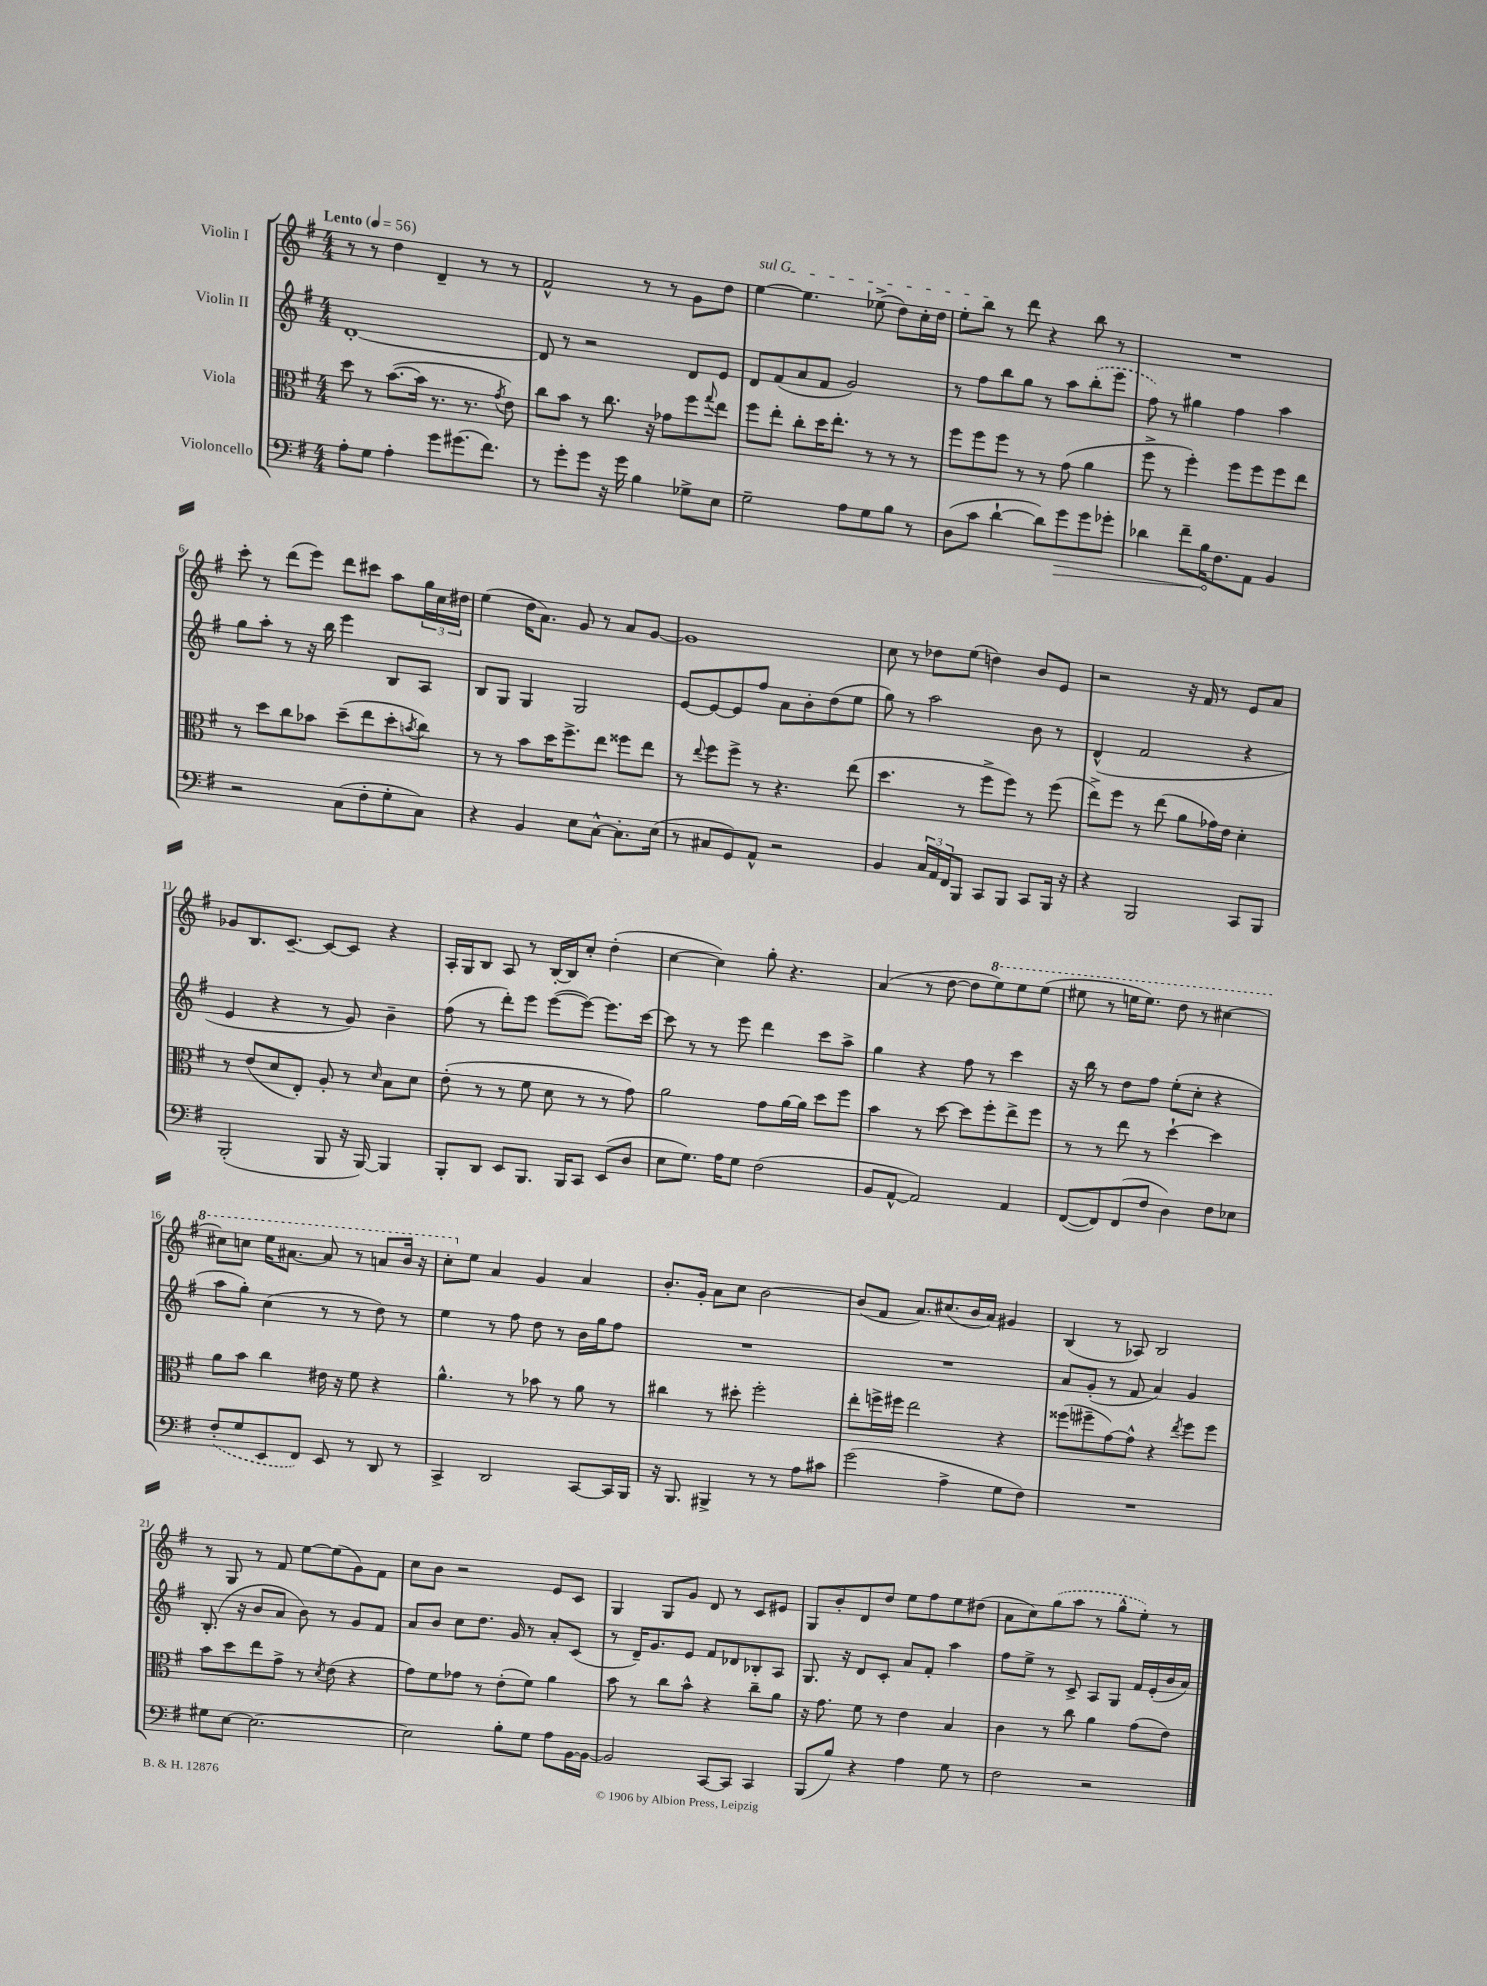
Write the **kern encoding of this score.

**kern	**kern	**kern	**kern
*staff4	*staff3	*staff2	*staff1
*clefF4	*clefC3	*clefG2	*clefG2
*k[f#]	*k[f#]	*k[f#]	*k[f#]
*M4/4	*M4/4	*M4/4	*M4/4
*MM56	*MM56	*MM56	*MM56
8A'	8dd	[1d'	8r
8G	8r	.	8r
4A'	([8.b	.	4dd
.	16b]	.	.
8g	8.r	.	4d~
(8.g#	.	.	.
.	8.r	.	.
.	.	.	8r
8.f#)	.	.	.
.	8qg	.	.
.	8e)	.	8r
=	=	=	=
8r	8cc	8d]	2f#^^
8g'	8b	8r	.
8g	8r	2r	.
16r	8.cc	.	.
16g	.	.	.
4B	.	.	8r
.	16r	.	.
.	8g-	.	8r
8G-^	8ff#	8d	8g
.	8qqgg	.	.
8E	8ee	8e	8dd
=	=	=	=
2G~	8ff#	8d	[4ee
.	8ee'	(8f#	.
.	8cc'	8a	4.ee]
.	16dd	8f#	.
.	8.ee'	.	.
8A	.	2g)	.
8G	8r	.	(8ee-^
8B	8r	.	8dd)
8r	8r	.	16cc'
.	.	.	16dd
=	=	=	=
(8D	8ff#	8r	8ee'
8c	8ff#	8ff#	8bb
[4d`	8ff#	8bb	8r
.	8r	8gg	8ddd
8d])	8r	8r	4r
8g	(8g	8aa	.
8g	4a	(8bb'	8bb
8g-'	.	8eee	8r
=	=	=	=
4d-	8ff#^	8ff#)	1r
.	8r	8r	.
8f#~	4ff#')	4gg#	.
16B	.	.	.
8.F#	.	.	.
.	8ff#	4ff#	.
8AA	8ff#	.	.
4BB	8ff#	4aa	.
.	8ee	.	.
=	=	=	=
2r	8r	8gg	8ccc'
.	8dd	8aa'	8r
.	8cc	8r	(8ddd
.	8b-	16r	8eee)
.	.	16bb	.
(8C	(8dd~	4eee	8ddd
8F#'	8ee	.	8ccc#
8G'	8dd'	8B	8aa
.	8qb	.	.
8C)	8cc)	8A	24gg
.	.	.	24cc
.	.	.	24dd#
=	=	=	=
4r	8r	8B	(4ee
.	8r	8G	.
4BB	8b	4G	16dd
.	.	.	8.a)
.	16dd	.	.
.	8.ff#^	.	.
8E	.	2G	8g
[8C^^	8ee	.	8r
8.C']	8ff##	.	8a
.	8ee	.	[8g
(16E	.	.	.
=	=	=	=
8r	8r	[8e	1g]
.	8qqee	.	.
8C#	8ff#	8e_	.
8GG)	8ff#^	8e]	.
8AA^^	8r	8ff#	.
2r	4.r	8a	.
.	.	8b'	.
.	.	(8dd	.
.	(8ee	8ee	.
=	=	=	=
4BB	4.dd	8gg)	8cc
.	.	8r	8r
24C	.	2aa	8dd-
24AA	.	.	.
24FF#	.	.	.
8BBB	8r	.	(8ee
8CC	8ff#^	.	4dd)
8BBB	8ff#)	.	.
8CC	8r	8b	8b
16BBB	(8ff#	8r	8e
16r	.	.	.
=	=	=	=
4r	8ee^)	(4d^^	2r
.	8ff#	.	.
2BBB	8r	2f#	.
.	(8ee	.	.
.	8a	.	16r
.	.	.	16f#
.	16g-)	.	8r
.	16e	.	.
8CC	4d'	4r	8e
8BBB	.	.	8a
=	=	=	=
(2BBB'	8r	4e	8g-
.	(8e	.	8.B
.	8d	4r	.
.	.	.	[8.c~
.	8E')	.	.
8BBB	8A'	8r	8c_
16r	8r	8g)	8c]
[16BBB)	.	.	.
.	16qqd	.	.
4BBB]	8B	4b~	4r
.	8d	.	.
=	=	=	=
8BBB'	(8e'	(8ff#	16A'
.	.	.	16G
8DD	8r	8r	8B
8EE	8r	8ddd')	8A
8.BBB	8f#	8eee	8r
.	8d	([8eee	[16B'
16BBB	.	.	16B]
8CC	8r	8eee_)	8cc'
(8EE	8r	8.eee]	(4dd'
8D	8g)	.	.
.	.	[16ccc	.
=	=	=	=
8E	2a	8ccc]	[4cc
8.G)	.	8r	.
.	.	8r	4cc])
16A	.	.	.
8G	.	8eee	.
(2F#	8g	4ddd	8gg'
.	[16a	.	4.r
.	16a]	.	.
.	8dd	8ccc	.
.	8ff#	8aa^	.
=	=	=	=
8BB	4b	4gg	(4a
[8AA^^	.	.	.
2AA])	8r	4r	8r
.	[8dd	.	[8dd
.	8dd]	8ff#	8dd]
.	8ff#'	8r	8eee)
4AA	8ee^	4ccc	8eee
.	8ff#	.	(8eee
=	=	=	=
([8FF#	8r	16r	8eee#
.	.	16bb	.
8FF#])	8r	8r	8r
(8FF#	8ee	8dd	16eee
.	.	.	8.eee)
8F#	8r	8ff#	.
4D)	[4dd`	(8ee'	8ddd
.	.	8cc'	8r
8F#	4dd]	4r	[4ccc#
8E-	.	.	.
=	=	=	=
(8F#'	8a	8aa	8ccc#]
8G	8b	8gg')	8ccc
8EE	4cc	(4cc	16eee
.	.	.	[8.aa#
8FF#)	.	.	.
8EE	16e#	8r	8aa#]
.	16r	.	.
8r	8f#	8r	8r
8DD	4r	8dd)	8aa
8r	.	8r	16bb
.	.	.	16r
=	=	=	=
4CC^	4.a^^	4ee	8ccc'
.	.	.	8ee
2DD	.	8r	4a
.	8r	8ff#	.
.	8b-	8dd	4g
.	8r	8r	.
[8CC	8a	16b	4a
.	.	16gg	.
16CC]	8r	8ff#	.
16BBB	.	.	.
=	=	=	=
16r	4cc#	1r	8.b'
8.BBB	.	.	.
.	.	.	16g'
4BBB#^	8r	.	8a
.	8dd#'	.	8cc
8r	2ff#'	.	[2b
8r	.	.	.
8A	.	.	.
8c#	.	.	.
=	=	=	=
(2g	8ee'	1r	(8b]
.	16ff^	.	8f#
.	16ff#	.	.
.	2ee	.	8.a)
.	.	.	(8.cc#
4A^	.	.	.
.	.	.	16b
.	.	.	16a)
8G	4r	.	4g#
8F#)	.	.	.
=	=	=	=
1r	(8ff##	8a	(4B
.	8ff#~	(8g'	.
.	[8g)	8r	8r
.	8g^^]	8f#	8A-)
.	4r	4a)	2B
.	8qee	.	.
.	8ff#	4g	.
.	8ff#	.	.
=	=	=	=
8G#	8b	(8.B'	8r
[8E	8dd	.	8G
.	.	16r	.
2.E_	8ee	8b	8r
.	8g^	8a	8f#
.	8r	8b)	[8ee
.	8qd	.	.
.	(8e	8r	(8ee]
.	4r	8g	8g)
.	.	8f#	8f#
=	=	=	=
2E]	8g)	8a	8cc
.	8f#	8b	8b
.	8g-	8cc	2r
.	8r	8.dd	.
8B'	(8e'	.	.
.	.	16g	.
8G	8f#)	8r	.
8A	4a	8a'	8e
[16BB	.	(8c	8c
16BB_	.	.	.
=	=	=	=
2BB]	8b	8r	4G
.	8r	16d~)	.
.	.	8.g	.
.	8cc	.	8G
.	8b^^	8e	8g
[8CC	4r	8f#	8d
8CC]	.	8d-	8r
4CC	8cc~	8B-'	8c
.	8a	8A	8e#
=	=	=	=
(8BBB	16r	8.G	8G
.	8.g	.	.
8B)	.	.	8b'
.	.	16r	.
4r	8f#	8d	8d
.	8r	8c'	8dd
4A	4e	8a	8ee
.	.	8f#'	8ff#
8G	4B	4aa	8ee
8r	.	.	(8dd#
=	=	=	=
2F#	4c	8ff#	8a
.	.	8ee^	8cc)
.	8r	8r	(8gg
.	8cc	8c^	8aa
2r	4a	8A	8r
.	.	8G	8gg^^
.	(8g	16f#	8ee')
.	.	(16e'	.
.	8e)	16b	8r
.	.	16a)	.
==	==	==	==
*-	*-	*-	*-
